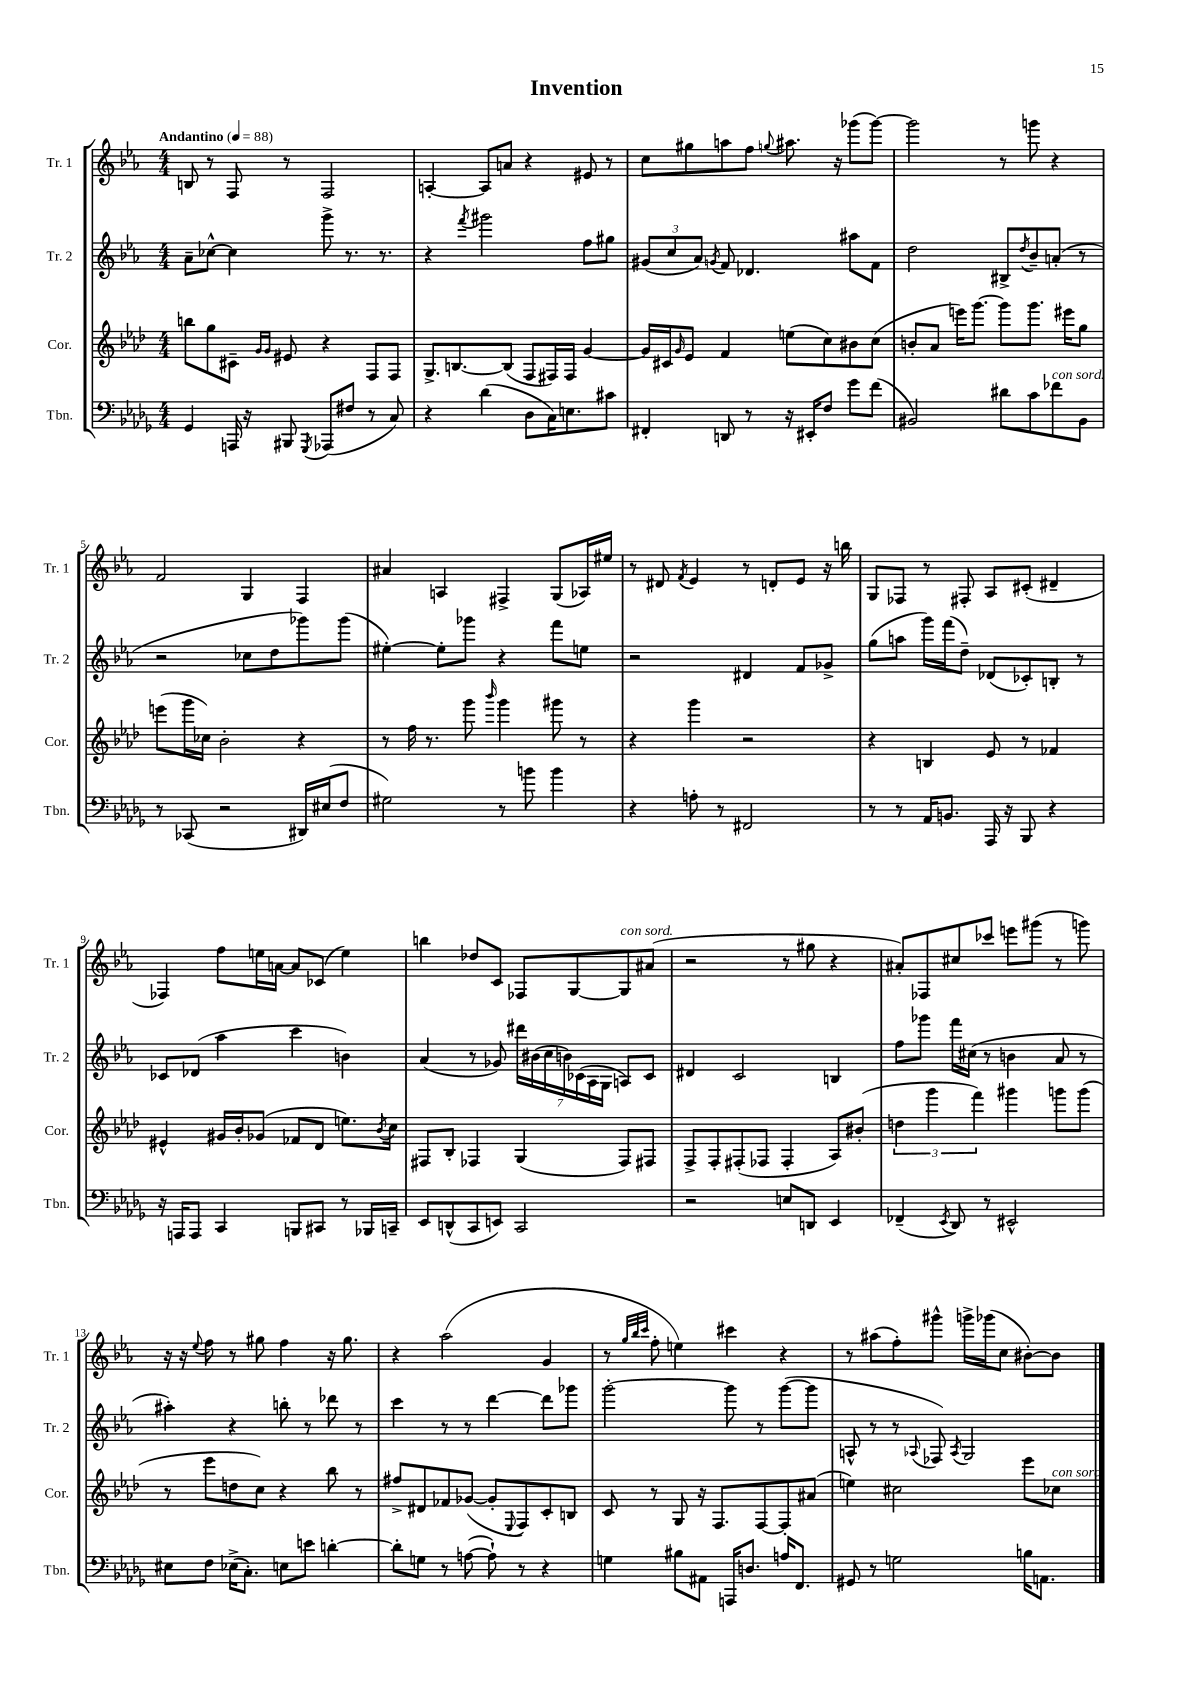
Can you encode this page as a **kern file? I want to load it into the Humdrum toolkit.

**kern	**kern	**kern	**kern
*staff4	*staff3	*staff2	*staff1
*clefF4	*clefG2	*clefG2	*clefG2
*k[b-e-a-d-g-]	*k[b-e-a-d-]	*k[b-e-a-]	*k[b-e-a-]
*M4/4	*M4/4	*M4/4	*M4/4
*MM88	*MM88	*MM88	*MM88
4GG-/	8bb\L	8a-~\L	8B/
.	8gg\	[8cc-^^\J	8r
16AAA/	8c#~\J	4cc-\]	8F/
16r	.	.	.
.	16qqg/LL	.	.
.	16qqg/JJ	.	.
8BBB#/	8e#/	.	8r
8qGGG-/	.	.	.
(8AAA-/L	4r	8ggg^\	2F/
8F#/J	.	8.r	.
8r	8F/L	.	.
.	.	8.r	.
8C/)	8F/J	.	.
=	=	=	=
4r	8.G^/L	4r	[4A'/
.	[8.B/	.	.
.	.	8qfff/	.
(4d-\	.	2ggg#\	8A/]L
.	(8B/]J	.	8a/J
8D-\L	8F/L	.	4r
16C\K)	16F#/L)	.	.
8.E\	16F#/JJ	.	.
.	[4g/	8ff\L	8e#/
8c#\J	.	8gg#\J	8r
=	=	=	=
4FF#'/	16g/]LL	(12g#/L	8cc\L
.	16c#/J	.	.
.	.	12cc/	.
.	16qqg/	.	.
.	8e-/J	.	8gg#\
.	.	12a-/J)	.
.	.	8qg/	.
8DD/	4f/	8f/	8aa\
8r	.	4.d-/	8ff\J
.	.	.	8qqgg/
16r	(8ee\L	.	8.aa#\
16EE#'/LK	.	.	.
8F/J	8cc\)	.	.
.	.	.	16r
8g-\L	8b#\	8aa#\L	(8ggg-\L
(8f\J	(8cc\J	8f\J	[8ggg-\J)
=	=	=	=
2BB#/)	8b'/L	2dd\	2ggg-\]
.	8a-/J	.	.
.	16eee\LK)	.	.
.	[8.ggg\J	.	.
8d#\L	8ggg\]L	8B#^/L	8r
.	.	8qdd/	.
8c\	8.ggg\J	8b-~/	8ggg\
8f-\	.	(8a'/J	4r
.	16eee#\LK	.	.
8BB#\J	8gg\J	8r	.
=	=	=	=
8r	(8eee\L	2r	2f/
(8CC-/	16ggg\L	.	.
.	16cc-\JJ)	.	.
2r	2b-'\	.	.
.	.	8cc-\L	4G/
.	.	8dd\	.
16DD#/LL)	4r	8ggg-\)	4F/
(16E#/J	.	.	.
8F/J	.	(8ggg-\J	.
=	=	=	=
2G#\)	8r	[4ee#'\)	4a#/
.	16ff\	.	.
.	8.r	.	.
.	.	8ee#'\]L	4A/
.	8ggg\	8ggg-\J	.
.	16qqbbb-/	.	.
8r	4ggg\	4r	4F#^/
8b\	.	.	.
4b\	8ggg#\	8fff\L	(8G/L
.	8r	8ee\J	16A-/L)
.	.	.	16ee#/JJ
=	=	=	=
4r	4r	2r	8r
.	.	.	8d#/
.	.	.	8qf/
8A'\	4ggg\	.	4e-/
8r	.	.	.
2FF#/	2r	4d#/	8r
.	.	.	8d'/L
.	.	8f/L	8e-/J
.	.	8g-^/J	16r
.	.	.	16bb\
=	=	=	=
8r	4r	(8gg\L	8G/L
8r	.	8aa\J	8F-/J
16AA-/LK	4B/	16ggg\LL)	8r
8.BB/J	.	(16fff\J	.
.	.	8dd~\J)	8F#'/
16AAA-/	8e-/	(8d-/L	8A-/L
16r	.	.	.
8BBB-/	8r	8c-'/)	(8c#'/J
4r	4f-/	8B'/J	4d#~/
.	.	8r	.
=	=	=	=
16r	4e#^^/	8c-/L	4F-/)
16AAA/LK	.	.	.
8AAA/J	.	(8d-/J	.
4CC/	16g#/LL	4aa-\	8ff\L
.	16b-'/J	.	.
.	(8g-/J	.	16ee\L
.	.	.	[16a\JJ
8BBB/L	8f-/L	4ccc\	8a/]L
8CC#/J	8d-/J	.	(8c-/J
8r	8.ee\L)	4b\)	4ee\)
16BBB-/LL	.	.	.
.	8qb-/	.	.
16CC~/JJ	16cc\Jk	.	.
=	=	=	=
8EE-/L	8F#/L	(4a-/	4bb\
(8DD^^/	8B-'/J	.	.
8CC/	4F-/	8r	8dd-/L
8EE/J)	.	8g-/)	8c/J
2CC/	(4G/	28ddd#\LL	8F-/L
.	.	(28b#\	.
.	.	28cc\	.
.	.	28b\)	.
.	.	.	[8G/
.	.	(28c-\	.
.	.	28A-\	.
.	.	28G\JJ	.
.	8F-/L)	8A/L)	8G/]
.	8F#/J	8c-/J	(8a#/J
=	=	=	=
2r	8F^/L	4d#/	2r
.	8F'/	.	.
.	(8F#'/	2c/	.
.	8F-/J	.	.
8E/L	4F-'/	.	8r
8DD/J	.	.	8gg#\
4EE-/	8A-/L)	4B/	4r
.	(8b#'/J	.	.
=	=	=	=
(4FF-~/	6dd\	8ff\L	8a#'/L)
.	.	8ggg-\J	8F-/
.	6ggg\	.	.
8qEE-/	.	.	.
8DD-/)	.	16fff\LL	8cc#/
.	.	(16cc#\JJ	.
.	6fff\)	.	.
8r	.	8r	8ccc-/J
2EE#^^/	4ggg#\	4b\	8eee\L
.	.	.	(8ggg#\J
.	8ggg\L	8a-/	8r
.	(8ggg\J	8r	8ggg\)
=	=	=	=
8E#\L	8r	4aa#'\)	16r
.	.	.	16r
.	.	.	8qqee-/
8F\J	8eee-\L	.	8ff\
(16E-^\LK	8dd\	4r	8r
8.C'\J)	.	.	.
.	8cc\J)	.	8gg#\
8E\L	4r	8bb'\	4ff\
8e\J	.	8r	.
[4d'\	8bb-\	8ddd-\	16r
.	.	.	8.gg#\
.	8r	8r	.
=	=	=	=
8d'\]L	8ff#^/L	4ccc\	4r
8G\J	8d#/	.	.
8r	8f-/	8r	(2aa-\
([8A\	([8g-/J	8r	.
8A`\])	8g-'/]L	[4ddd\	.
.	8qqE-/	.	.
8r	8F/)	.	.
4r	8c'/	8ddd\]L	4g/
.	8B/J	8ggg-\J	.
=	=	=	=
4G\	8c/	[2ggg'\	8r
.	.	.	32qqgg/LLL
.	.	.	32qqbb-/
.	.	.	32qqccc/JJJ
.	8r	.	8ff'\
8B#\L	8G/	.	4ee\)
8AA#\J	16r	.	.
.	8.F/L	.	.
16AAA/LK	.	8ggg\]	4ccc#\
8.D/J	.	.	.
.	[8F/	8r	.
16A/LK	8F'/]	([8ggg\L	4r
8.FF/J	.	.	.
.	(8a#/J	8ggg\]J	.
=	=	=	=
8GG#/	4ee\)	8A^^/	8r
8r	.	8r	(8aa#\L
2G\	2cc#\	8r	8ff'\)
.	.	8qqA-/	.
.	.	8F-/)	8ggg#^^\J
.	.	8qA-/	.
.	.	2G/	16ggg^\LL
.	.	.	(16ggg-\J
.	.	.	8cc\J
16B\LK	8eee-\L	.	[8b#'\L)
8.AA\J	.	.	.
.	8cc-\J	.	8b#\]J
==	==	==	==
*-	*-	*-	*-
